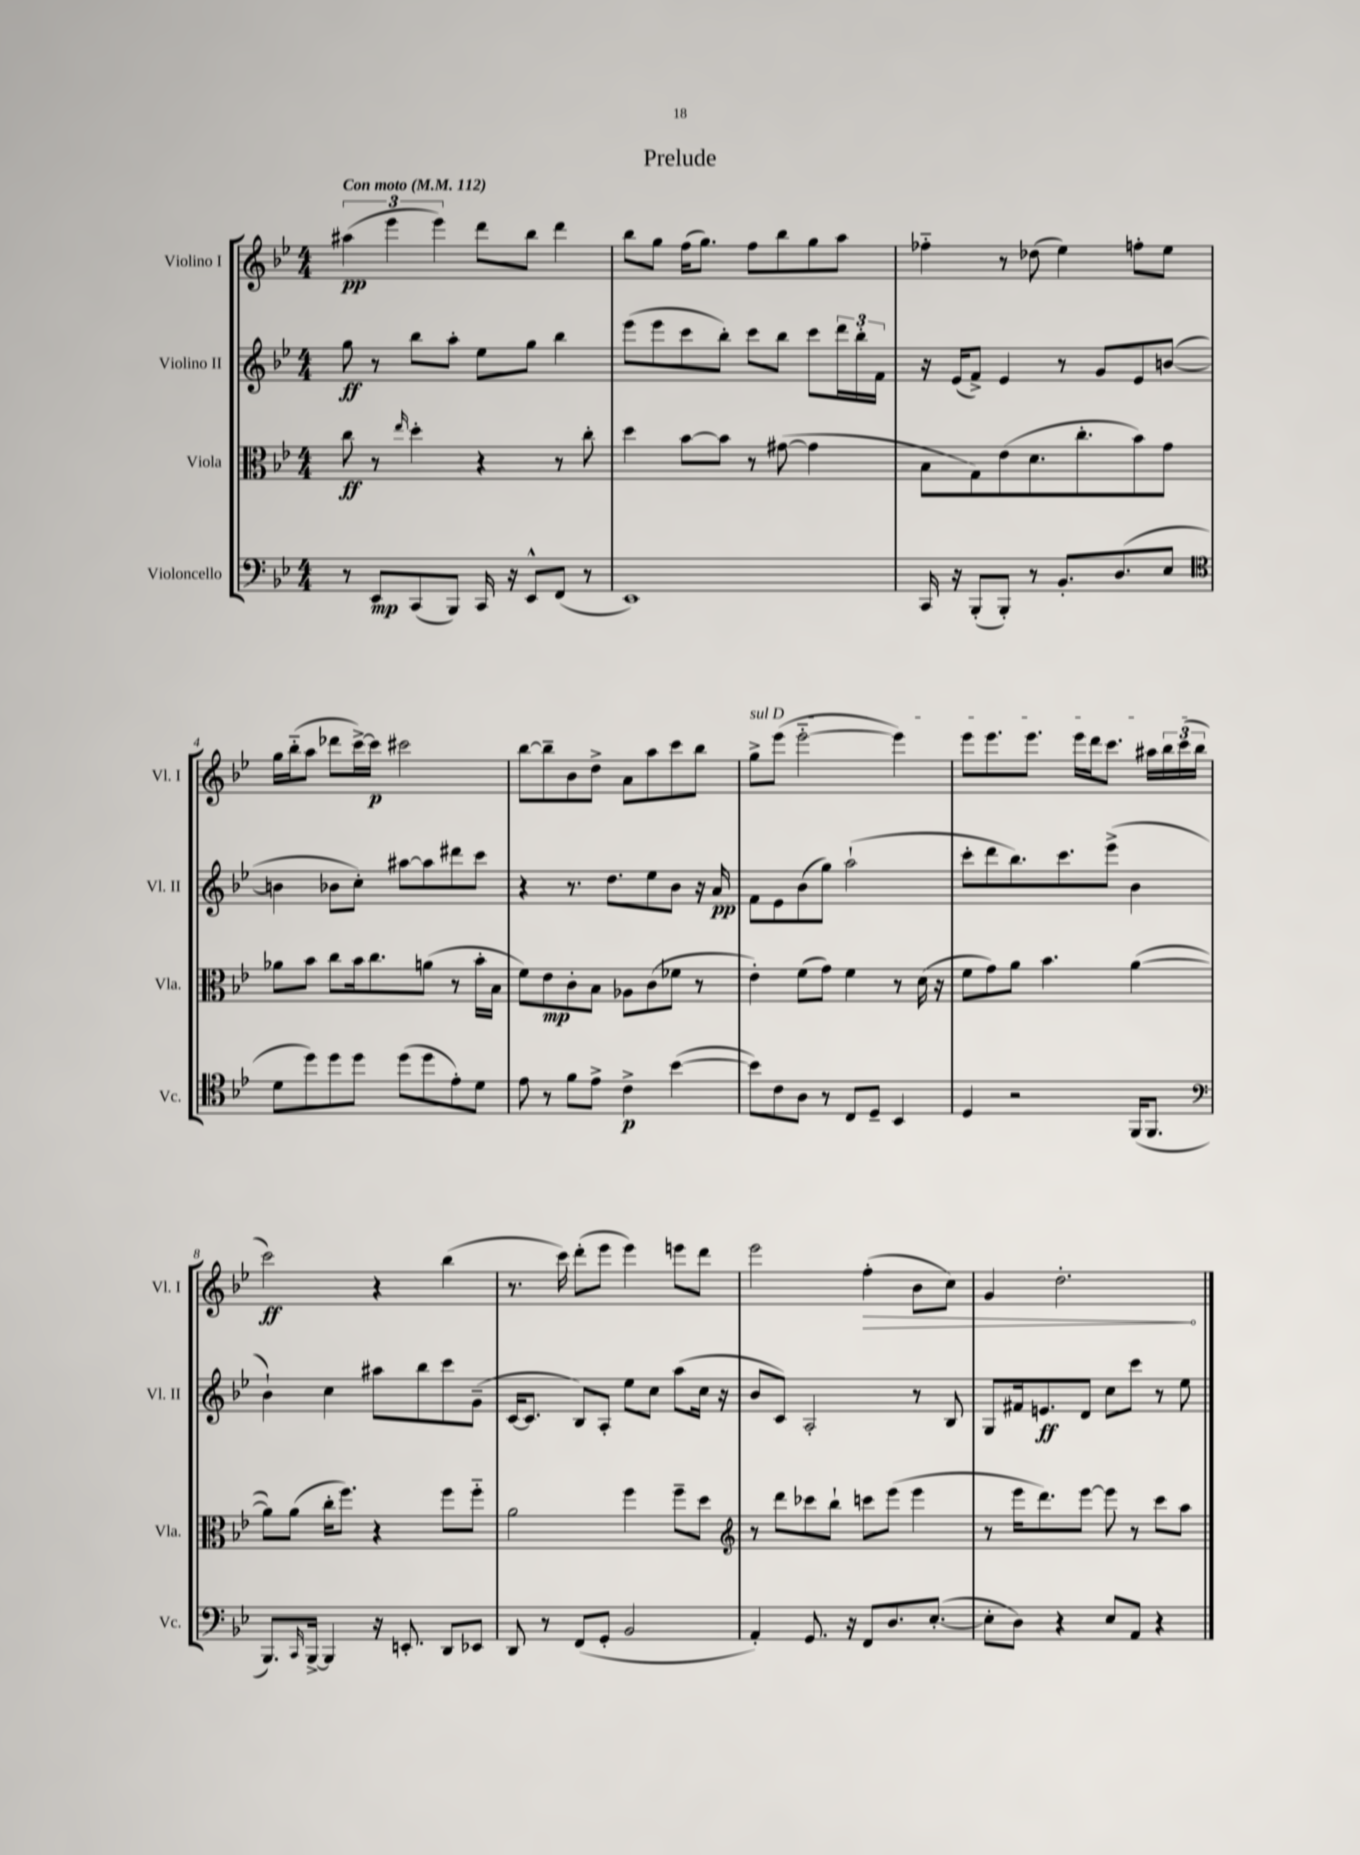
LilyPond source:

\header { title = "Prelude" }
<<
\new StaffGroup <<
\new Staff = "s0" \with { instrumentName = "Violino I" shortInstrumentName = "Vl. I" } {
    \clef treble \key bes \major \numericTimeSignature \time 4/4 \tempo "Con moto" 4 = 112
    \tuplet 3/2 { ais''4\pp( ees'''4 ees'''4) } d'''8 bes''8 d'''4 |
    bes''8 g''8 f''16( g''8.) f''8 bes''8 g''8 a''8 |
    fes''4-_ r8 des''8( ees''4) f''8-. ees''8 |
    g''16 bes''16-_( a''8 des'''8 c'''16~->) c'''16\p cis'''2 |
    bes''8~ bes''8-- bes'8 d''8-> a'8 a''8 c'''8 bes''8 |
    \once \override TextSpanner.bound-details.left.text = \markup { \italic "sul D" } g''8->\startTextSpan ees'''8( ees'''2~-_ ees'''4) |
    ees'''8 ees'''8. ees'''8. ees'''16 d'''16 c'''8. ais''16 \tuplet 3/2 { bes''16 c'''16( bes''16\stopTextSpan } |
    c'''2\ff) r4 bes''4( |
    r8. c'''16) d'''8-.( ees'''8 ees'''4) e'''8 d'''8 |
    ees'''2 \once \override Hairpin.circled-tip = ##t f''4-.\>( bes'8 c''8) |
    g'4 d''2.-.\! \bar "|." |
}
\new Staff = "s1" \with { instrumentName = "Violino II" shortInstrumentName = "Vl. II" } {
    \clef treble \key bes \major \numericTimeSignature \time 4/4
    g''8\ff r8 bes''8 a''8-. ees''8 g''8 bes''4 |
    ees'''8( ees'''8 c'''8 bes''8-.) c'''8 bes''8 c'''8 \tuplet 3/2 { d'''16 bes''16-. f'16 } |
    r16 ees'16( f'8->) ees'4 r8 g'8 ees'8 b'8~( |
    b'4 bes'8 c''8-.) ais''8~ ais''8 dis'''8 c'''8 |
    r4 r8. d''8. ees''8 bes'8 r16 a'16\pp |
    f'8 ees'8 bes'8( g''8) a''2-!( |
    c'''8-. d'''8 bes''8.) c'''8. ees'''8->( bes'4 |
    bes'4-!) c''4 ais''8 bes''8 c'''8 g'8--( |
    c'16~ c'8. bes8) a8-. ees''8 c''8 a''8( c''16 r16 |
    bes'8 c'8) a2-. r8 bes8 |
    g8 fis'16 e'8.\ff d'8 c''8 c'''8 r8 ees''8 \bar "|." |
}
\new Staff = "s2" \with { instrumentName = "Viola" shortInstrumentName = "Vla." } {
    \clef alto \key bes \major \numericTimeSignature \time 4/4
    c''8\ff r8 \grace { ees''16 } d''4-. r4 r8 c''8-. |
    d''4 bes'8~ bes'8 r8 gis'8~( gis'4 |
    bes8 g8) ees'8( d'8. c''8.-. bes'8) g'8 |
    aes'8 bes'8 c''8 bes'16 c''8. a'8( r8 bes'16-. bes16 |
    f'8) ees'8\mp c'8-. bes8 aes8 c'8( fes'8 r8 |
    ees'4-.) f'8( g'8) f'4 r8 d'16( r16 |
    f'8 g'8) a'8 bes'4. a'4~( |
    a'8) a'8( c''16-. f''8.) r4 f''8 f''8-_ |
    a'2 f''4 f''8-- d''8 |
    \clef treble r8 d'''8 ces'''8 bes''8-! c'''8 ees'''8( ees'''4 |
    r8 ees'''16 d'''8.) ees'''8~ ees'''8 r8 c'''8 a''8 \bar "|." |
}
\new Staff = "s3" \with { instrumentName = "Violoncello" shortInstrumentName = "Vc." } {
    \clef bass \key bes \major \numericTimeSignature \time 4/4
    r8 ees,8\mp c,8( bes,,8) c,16 r16 ees,8-^ f,8( r8 |
    ees,1) |
    c,16 r16 bes,,8-.( bes,,8-.) r8 bes,8.-. d8.( ees8 |
    \clef tenor d'8 d''8) d''8 d''8 d''8( d''8 ees'8-.) d'8 |
    ees'8 r8 f'8 ees'8-> c'4->\p bes'4~( |
    bes'8) c'8 a8 r8 c8 d8-- bes,4 |
    d4 r2 f,16( f,8. |
    \clef bass bes,,8.) \grace { c,16 } bes,,16~-> bes,,4 r16 e,8.-. d,8 ees,8 |
    d,8 r8 f,8( g,8-. bes,2 |
    a,4-.) g,8. r16 f,8 d8. ees8.~-.( |
    ees8-. d8) r4 ees8 a,8 r4 \bar "|." |
}
>>
>>
